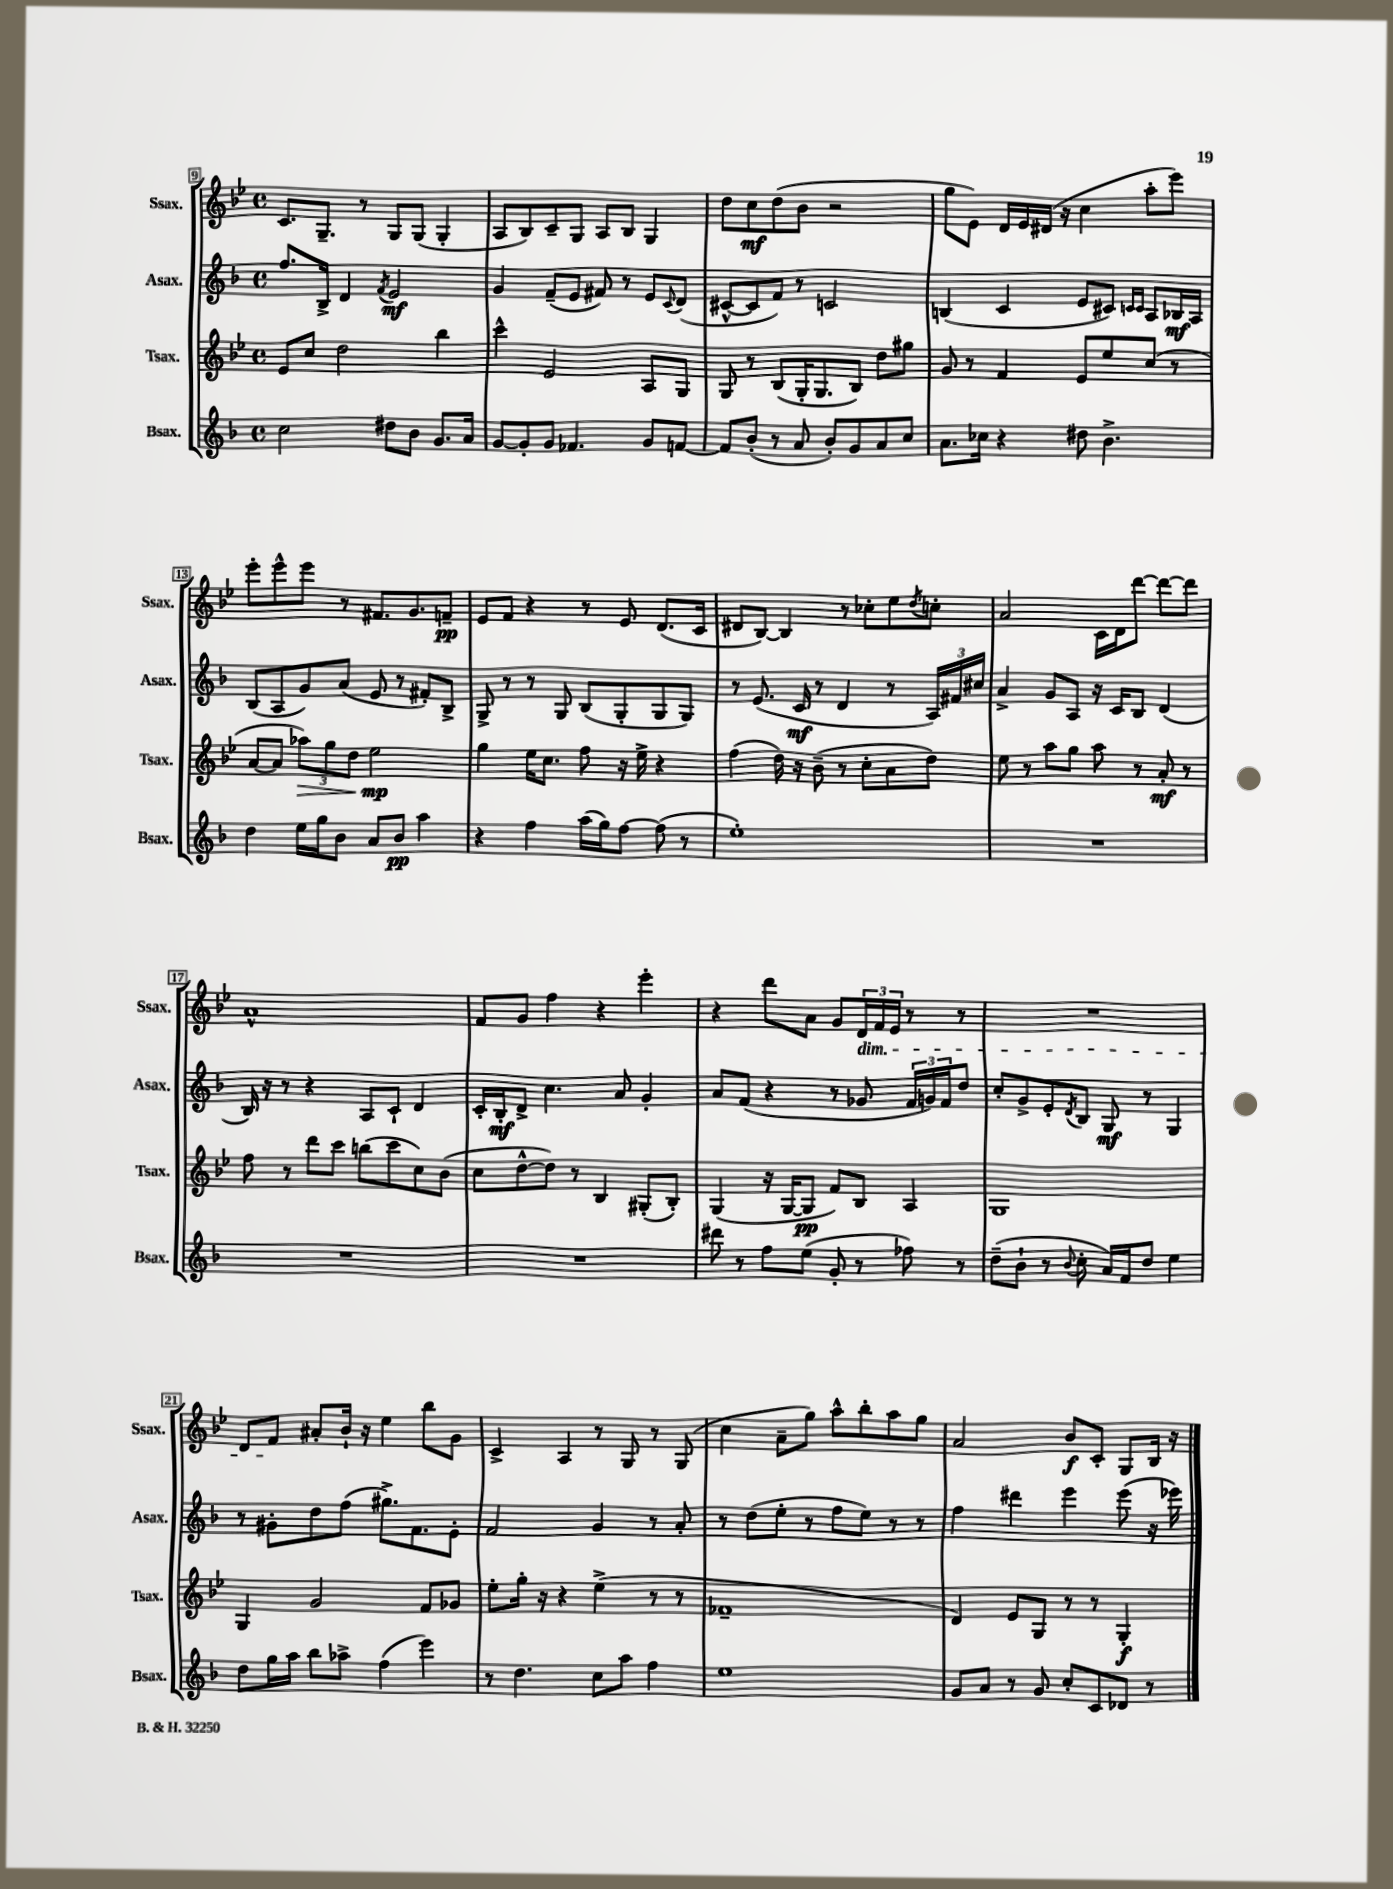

**kern	**kern	**kern	**kern
*staff4	*staff3	*staff2	*staff1
*clefG2	*clefG2	*clefG2	*clefG2
*k[b-]	*k[b-e-]	*k[b-]	*k[b-e-]
*M4/4	*M4/4	*M4/4	*M4/4
*met(c)	*met(c)	*met(c)	*met(c)
2cc\	8e-/L	8.ff/L	8.c/L
.	8cc/J	.	.
.	.	16B-^/Jk	8.G~/J
.	2dd\	4d/	.
.	.	.	8r
.	.	8qf/	.
8dd#\L	.	2e/	8G/L
8b-\J	.	.	(8G/J
8.g/L	4bb-\	.	4G'/
16a/Jk	.	.	.
=	=	=	=
[8g/L	4ccc^^\	4g/	8A/L
8g'/]	.	.	8B-/)
8g/J	2e-/	(8f~/L	8c~/
4.f-/	.	8e/J	8G/J
.	.	8f#/)	8A/L
.	.	8r	8B-/J
8g/L	8A/L	8e/L	4G/
.	.	8qqc/	.
[8f/J	8G/J	(8d/J	.
=	=	=	=
8f/]L	8G/	[8c#^^/L	8dd\L
(8b-'/J	8r	8c#/]	8cc\
8r	(8B-/L	8f/J)	(8dd\
8a/	16G'/K	8r	8b-\J
.	8.G/	.	.
8b-'/L)	.	2c/	2r
8g/	8B-/J)	.	.
8a/	8dd\L	.	.
8cc/J	8gg#\J	.	.
=	=	=	=
8.a\L	8g/	(4B/	8gg\L
.	8r	.	8e-\J)
16cc-\Jk	.	.	.
4r	4f/	4c/	16d/LL
.	.	.	16e-/
.	.	.	(16d#/JJ
.	.	.	16r
8dd#\	8e-/L	8e/L	4cc\
4.b-^\	8ee-/	8c#/J)	.
.	.	16qqc/LL	.
.	.	16qqc/JJ	.
.	(8cc/J	8A/L	8aa'\L
.	8r	16B-/L	8eee-\J)
.	.	16A/JJ	.
=	=	=	=
4dd\	[8a/L	(8B-/L	8eee-'\L
.	8a/]J	8A/	8eee-^^\
16ee\LL	12aa-\L)	8g/)	8eee-\J
16gg\J	.	.	.
.	12gg\	.	.
8b-\J	.	(8a/J	8r
.	12dd\J	.	.
8a/L	2ee-\	8e/	8.f#/L
8b-/J	.	8r	.
.	.	.	8.g/
4aa\	.	8f#'/L)	.
.	.	8B-^/J	8f~/J
=	=	=	=
4r	4gg\	8G^/	8e-/L
.	.	8r	8f/J
4ff\	16ee-\LK	8r	4r
.	8.cc\J	.	.
.	.	8G/	.
(16aa\LL	8ff\	(8B-/L	8r
16gg\J)	.	.	.
[8ff\J	16r	8G'/	8e-/
.	16ee-^\	.	.
(8ff\]	4r	8G/	(8.d/L
8r	.	8G/J)	.
.	.	.	16c/Jk
=	=	=	=
1ee')	(4ff\	8r	8d#/L
.	.	(8.e/	[8B-/J)
.	16dd\)	.	4B-/]
.	16r	16c/	.
.	(8b-~\	8r	.
.	8r	4d/	8r
.	8cc'\L	.	8cc-'\L
.	8a\	8r	8ee-\
.	.	.	8qdd/
.	8dd\J)	24A/LL)	8cc'\J
.	.	24f#/	.
.	.	24cc#/JJ	.
=	=	=	=
1r	8ee-\	4a^/	2a/
.	8r	.	.
.	8aa\L	8g/L	.
.	8gg\J	8A/J	.
.	8aa\	16r	16c\LL
.	.	16c/LK	16d\J
.	8r	8B-/J	[8ddd\J
.	8a'/	(4d/	8ddd\_L
.	8r	.	8ddd\]J
=	=	=	=
1r	8ff\	16B-/)	1a^^
.	.	16r	.
.	8r	8r	.
.	8ddd\L	4r	.
.	8ccc\J	.	.
.	(8bb\L	8A/L	.
.	8ccc\	8c`/J	.
.	8cc\)	4d/	.
.	(8b-\J	.	.
=	=	=	=
1r	8cc\L	16c'/LL	8f/L
.	.	16B-'/J	.
.	[8dd^^\	8d^/J	8g/J
.	8dd\]J)	4.cc\	4ff\
.	8r	.	.
.	4B-/	.	4r
.	.	8a/	.
.	(8G#'/L	4g'/	4eee-'\
.	8B-'/J)	.	.
=	=	=	=
8ddd#\	(4G/	8a/L	4r
8r	.	(8f/J	.
8ff\L	16r	4r	8ddd\L
.	[16G/LK	.	.
(8ee\J	8G/]J	.	8a\J
8g'/	8f/L)	8r	8g/L
8r	8B-/J	8g-/	24d/L
.	.	.	24f/
.	.	.	24e-/JJ
8ff-\)	4A/	24f/LL	8r
.	.	24g/)	.
.	.	24f/J	.
8r	.	8dd/J	8r
=	=	=	=
(8dd~\L	1G	8cc'/L	1r
8b-`\J	.	8g^/	.
8r	.	8e'/	.
8qqb-/	.	8qd/	.
8cc'\	.	8B-/J	.
16a/LL)	.	8G/	.
16f/J	.	.	.
8dd/J	.	8r	.
4ee\	.	4G/	.
=	=	=	=
8dd\L	4G/	8r	8d/L
16gg\L	.	8g#'\L	8f/J
16aa\JJ	.	.	.
8bb-\L	2g/	8dd\	8a#'/L
8aa-^\J	.	(8ff\J	16b-`/Jk
.	.	.	16r
(4ff\	.	8.gg#^\L)	4ee-\
.	.	8.f\	.
4eee\)	8f/L	.	8bb-\L
.	8g-/J	8e'\J	8g\J
=	=	=	=
8r	8ee-'\L	2f/	4c^/
4.dd\	16gg'\Jk	.	.
.	16r	.	.
.	4r	.	4A/
8cc\L	(4ee-^\	4g/	8r
8aa\J	.	.	8G/
4ff\	8r	8r	8r
.	8r	8a'/	(8G/
=	=	=	=
1ee	1f-~	8r	4cc\
.	.	(8dd\L	.
.	.	8ee'\J	8a~\L
.	.	8r	8gg\J)
.	.	8ff\L	8aa^^\L
.	.	8ee\J)	8bb-'\
.	.	8r	8aa\
.	.	8r	8gg\J
=	=	=	=
8g/L	4d/)	4ff\	2a/
8a/J	.	.	.
8r	8e-/L	4ddd#\	.
8g/	8G/J	.	.
8cc'/L	8r	4eee\	8b-/L
8c/	8r	.	8c'/J
8d-/J	4G'/	(8eee\	8G/L
8r	.	16r	16B-/Jk
.	.	16eee-\)	16r
==	==	==	==
*-	*-	*-	*-
